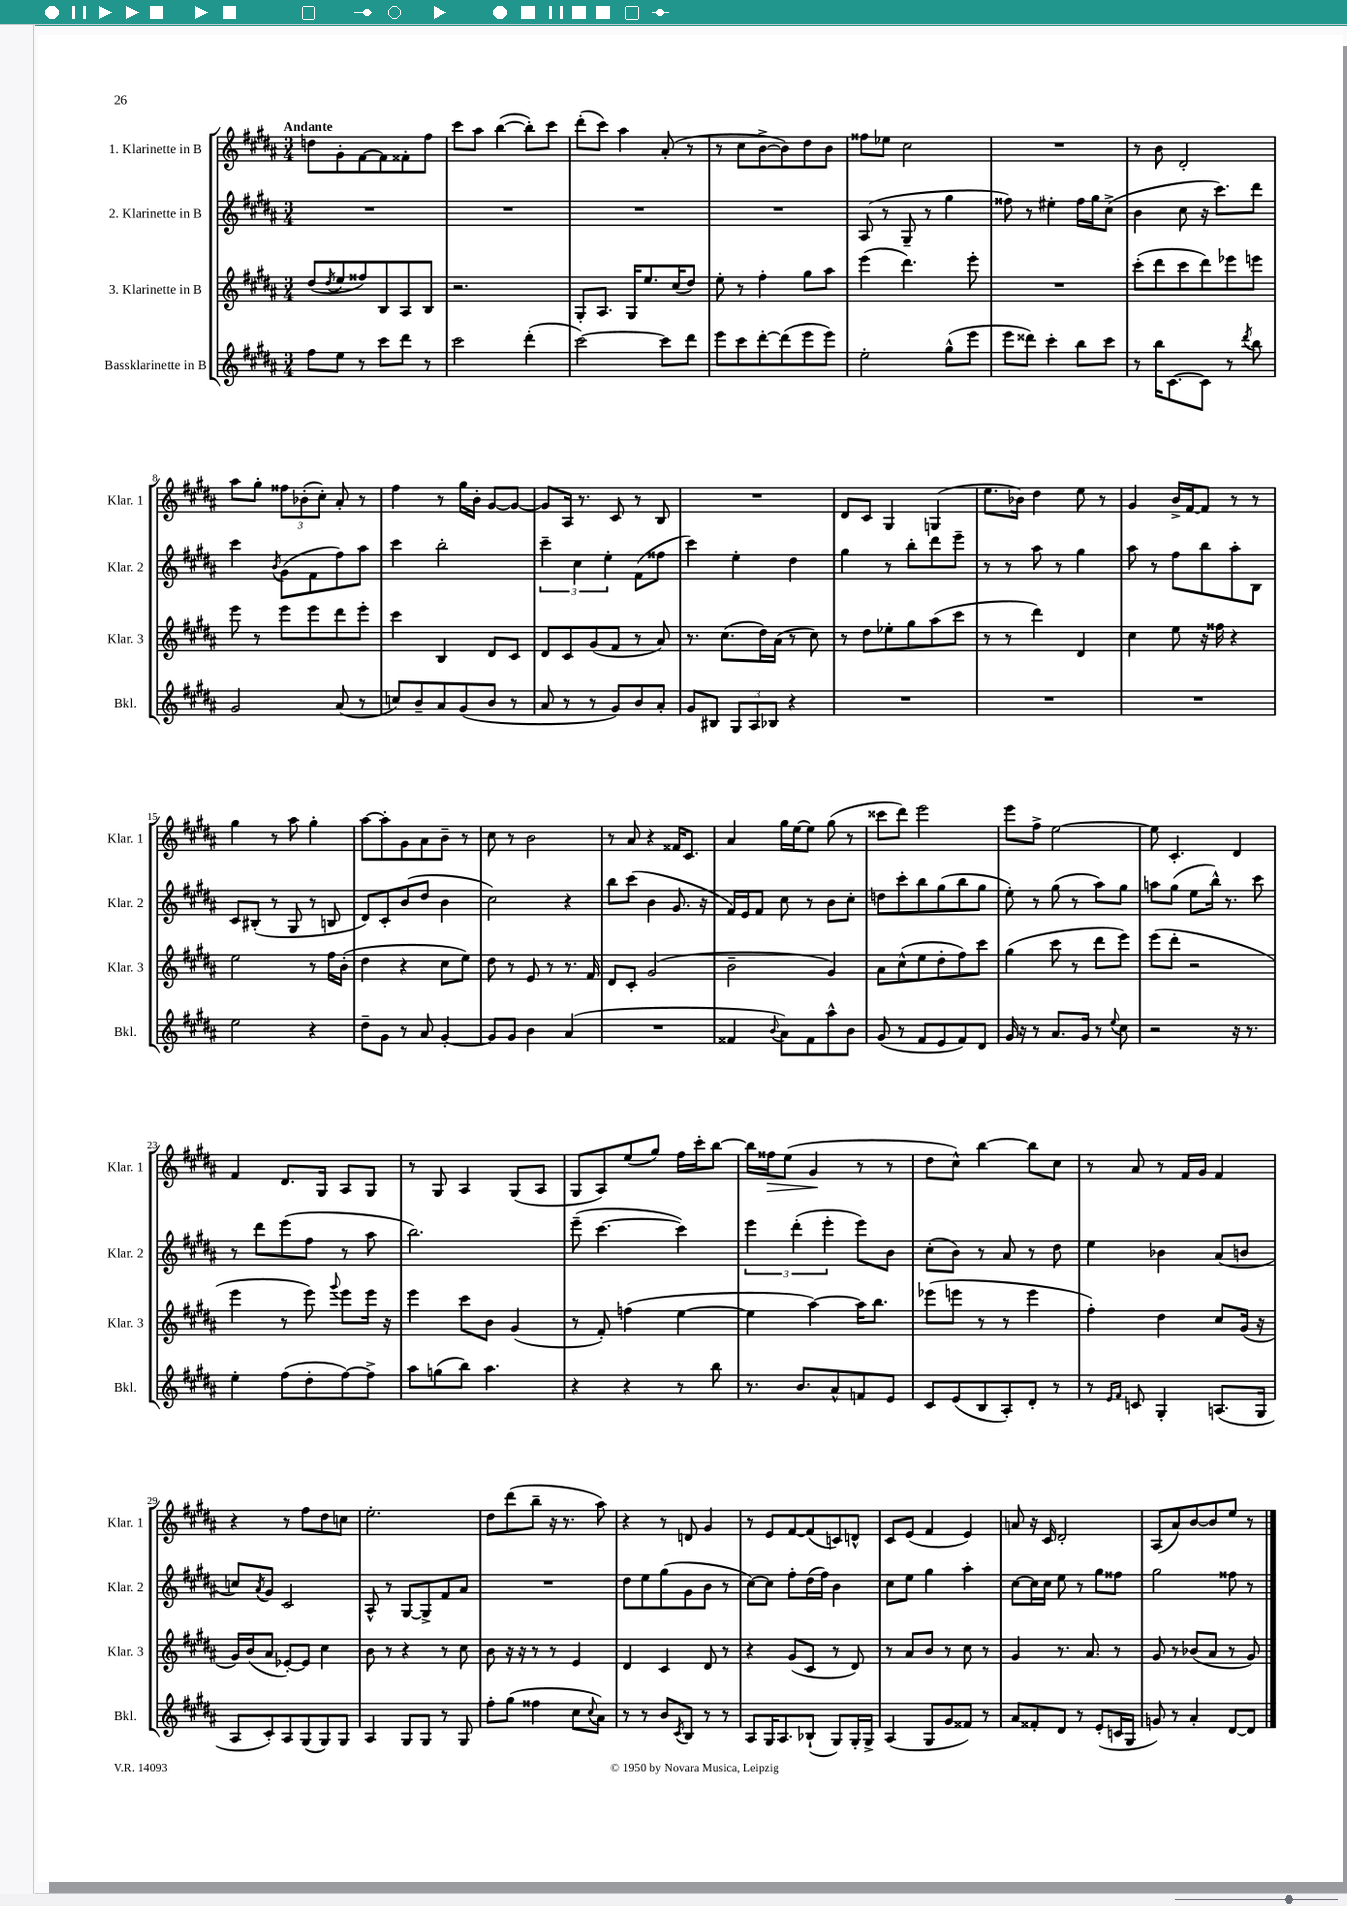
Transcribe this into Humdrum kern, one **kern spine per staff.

**kern	**kern	**kern	**kern	**dynam
*part4	*part3	*part2	*part1	*part1
*staff4	*staff3	*staff2	*staff1	*staff1
*I"Bassklarinette in B	*I"3. Klarinette in B	*I"2. Klarinette in B	*I"1. Klarinette in B	*
*I'Bkl.	*I'Klar. 3	*I'Klar. 2	*I'Klar. 1	*
*clefG2	*clefG2	*clefG2	*clefG2	*
*k[f#c#g#d#a#]	*k[f#c#g#d#a#]	*k[f#c#g#d#a#]	*k[f#c#g#d#a#]	*
*M3/4	*M3/4	*M3/4	*M3/4	*
=1	=1	=1	=1	=1
!	!	!	!LO:TX:a:B:t=Andante	!
8ff#\L	(8dd#/L	2.r	8ddn\L	.
.	8qdd#/	.	.	.
8ee\J	8ee/	.	8g#'\	.
8r	8ff##X/)	.	[8f#\	.
8ccc#\L	8B/	.	8f#\]	.
8ddd#\J	8A#/	.	8f##X'\	.
8r	8B/J	.	8ff#\J	.
=2	=2	=2	=2	=2
2ccc#\	2.r	2.r	8ccc#\L	.
.	.	.	8aa#\J	.
.	.	.	([4bb\	.
(4ddd#'\	.	.	8bb'\L])	.
.	.	.	8ccc#\J	.
=3	=3	=3	=3	=3
[2ccc#\)	8G#'/L	2.r	(8ddd#'\L	.
.	8.A#/J	.	8ccc#\J)	.
.	.	.	4aa#\	.
.	16G#/KL	.	.	.
.	8.ee/	.	.	.
8ccc#\L]	.	.	(8a#'/	.
.	(16cc#/K	.	.	.
8ddd#\J	8dd#/J)	.	8r	.
=4	=4	=4	=4	=4
8eee\L	8ee'\	2.r	8r	.
8ccc#\	8r	.	8cc#\L	.
[8ddd#'\	4ff#'\	.	[8b^\	.
(8ddd#\]	.	.	8b\])	.
8eee\	8gg#\L	.	8dd#\	.
8eee\J)	8aa#\J	.	8b\J	.
=5	=5	=5	=5	=5
2ee'\	(4eee\	(8A#/	8ff##X\L	.
.	.	8r	8ee-X\J	.
.	4.ddd#\)	8G#~/	2cc#\	.
.	.	8r	.	.
(8gg#^^\L	.	4gg#\	.	.
8eee\J	8eee'\	.	.	.
=6	=6	=6	=6	=6
8eee\L	2.r	8ff##X\)	2.r	.
8ddd##X\J)	.	8r	.	.
4ccc#'\	.	4ee#X'\	.	.
8bb\L	.	16ff##\LL	.	.
.	.	16gg#\J	.	.
8ccc#\J	.	(8cc#^\J	.	.
=7	=7	=7	=7	=7
8r	(8ccc#'\L	4b\	8r	.
16bb\KL	8ddd#\	.	8b\	.
[8.c#\	.	.	.	.
.	8ccc#\	8cc#\	2d#'/	.
8c#\J]	8ddd#\)	16r	.	.
.	.	8.ccc#\L)	.	.
8r	8eee-X\	.	.	.
8qddd#/	.	.	.	.
8bb\	8eeen\J	8ddd#\J	.	.
!!LO:LB:g=z
=8	=8	=8	=8	=8
2g#/	8eee\	4ccc#\	8aa#\L	.
.	8r	.	8gg#'\J	.
.	.	8qb/	.	.
.	8eee\L	(8g#\L	12ff##X\L	.
.	.	.	(12b-X'\	.
.	8eee\	8f#\	.	.
.	.	.	12cc#'\J)	.
(8a#/	8ddd#\	8ff#\)	8a#'/	.
8r	8eee'\J	8aa#\J	8r	.
=9	=9	=9	=9	=9
8ccn/L)	4ccc#\	4ccc#\	4ff#\	.
8b~/	.	.	.	.
8a#/	4B/	2bb'\	8r	.
(8g#/	.	.	16gg#\LL	.
.	.	.	16b'\JJ	.
8b/J	8d#/L	.	[8g#/L	.
8r	8c#/J	.	8g#/J_	.
=10	=10	=10	=10	=10
8a#/	8d#/L	6ccc#~\	8g#/L]	.
8r	8c#/	.	16A#/Jk	.
.	.	6cc#\	.	.
.	.	.	8.r	.
8r	(8g#/	.	.	.
.	.	6ee'\	.	.
8g#/L)	8f#/J	.	8c#/	.
8b/	8r	(8f#\L	8r	.
8a#'/J	8a#/)	8ff##X\J	8B/	.
=11	=11	=11	=11	=11
8g#/L	8.r	4ccc#\)	2.r	.
8B#X/J	.	.	.	.
.	(8.cc#\L	.	.	.
12G#/L	.	4ee'\	.	.
12A#/	.	.	.	.
.	16dd#\L)	.	.	.
12B-X/J	.	.	.	.
.	(16a#\JJ	.	.	.
4r	8r	4dd#\	.	.
.	8cc#\)	.	.	.
=12	=12	=12	=12	=12
2.r	8r	4gg#\	8d#/L	.
.	8dd#\L	.	8c#/J	.
.	8ee-X'\	8r	4G#/	.
.	8gg#\	8bb'\L	.	.
.	(8aa#\	8ddd#\	(4Gn/	.
.	8ccc#\J	8eee~\J	.	.
=13	=13	=13	=13	=13
2.r	8r	8r	8.ee\L	.
.	8r	8r	.	.
.	.	.	16b-X\Jk)	.
.	4ddd#\)	8aa#\	4dd#\	.
.	.	8r	.	.
.	4d#/	4gg#\	8ee\	.
.	.	.	8r	.
=14	=14	=14	=14	=14
2.r	4cc#\	8aa#\	4g#/	.
.	.	8r	.	.
.	8ee\	8ff#\L	16b^/LL	.
.	.	.	[16f#/J	.
.	16r	8bb\	8f#/J]	.
.	16ff##X\	.	.	.
.	4r	8aa#'\	8r	.
.	.	8B\J	8r	.
!!LO:LB:g=z
=15	=15	=15	=15	=15
2ee\	2ee\	8c#/L	4gg#\	.
.	.	(8B#X'/J	.	.
.	.	8r	8r	.
.	.	8G#/	8aa#\	.
4r	8r	8r	4gg#'\	.
.	16ff#\LL	8Bn/	.	.
.	(16b'\JJ	.	.	.
=16	=16	=16	=16	=16
8dd#~\L	4dd#\	8d#/L)	[8aa#\L	.
8g#\J	.	8c#'/	8aa#'\]	.
8r	4r	(8b/	8g#\	.
8a#/	.	8dd#/J	8a#\	.
[4g#'/	8cc#\L	4b\	8b~\J	.
.	8ee\J)	.	8r	.
=17	=17	=17	=17	=17
8g#/L]	8dd#\	2cc#\)	8cc#\	.
8g#/J	8r	.	8r	.
4b\	8e/	.	2b\	.
.	8r	.	.	.
(4a#/	8.r	4r	.	.
.	16f#/	.	.	.
=18	=18	=18	=18	=18
2.r	8d#/L	8bb\L	8r	.
.	8c#'/J	(8ccc#\J	8a#/	.
.	(2g#/	4b\	4r	.
.	.	8.g#/	16f##X/KL	.
.	.	.	8.c#/J	.
.	.	16r	.	.
=19	=19	=19	=19	=19
4f##X/	2b~\	16f#/LL)	4a#/	.
.	.	16e/J	.	.
.	.	8f#/J	.	.
8qqb/	.	.	.	.
8a#\L)	.	8cc#\	16gg#\LL	.
.	.	.	[16ee\J	.
8f##\	.	8r	8ee\J]	.
8aa#^^\	4g#/)	8b\L	(8gg#\	.
8b\J	.	8cc#'\J	8r	.
=20	=20	=20	=20	=20
(8g#/	8a#\L	8ddn\L	8ccc##X\L	.
8r	(8cc#^^\	8ccc#'\	8ddd#\J)	.
8f#/L	8ee\	8bb\	2eee\	.
8e/	8dd#'\	(8gg#\	.	.
8f#/)	8ff#\)	8bb\	.	.
8d#/J	8ccc#\J	8gg#\J	.	.
=21	=21	=21	=21	=21
16g#/	(4gg#\	8ee'\)	8eee\L	.
16r	.	.	.	.
8r	.	8r	8ff#^\J	.
8.a#/L	8ccc#\	(8gg#\	[2ee\	.
.	8r	8r	.	.
16g#/Jk	.	.	.	.
8r	8ddd#\L	8aa#\L)	.	.
8qqee/	.	.	.	.
8cc#\	8eee\J)	8gg#\J	.	.
=22	=22	=22	=22	=22
2r	(8eee\L	8aan\L	8ee\]	.
.	8ddd#'\J	(8gg#\J	4.c#'/	.
.	2r	8ee\L	.	.
.	.	16bb^^\Jk)	.	.
.	.	8.r	.	.
16r	.	.	4d#/	.
8.r	.	.	.	.
.	.	8ccc#\	.	.
!!LO:LB:g=z
=23	=23	=23	=23	=23
4ee'\	4eee\	8r	4f#/	.
.	.	8ddd#\L	.	.
(8ff#\L	8r	(8eee\	8.d#/L	.
8dd#'\	8eee\)	8ff#\J	.	.
.	.	.	16G#/Jk	.
.	8qqggg#/	.	.	.
[8ff#\)	8eee\L	8r	8A#/L	.
8ff#^\J]	16eee\Jk	8aa#\	8G#/J	.
.	16r	.	.	.
=24	=24	=24	=24	=24
8aa#\L	4eee\	2.bb\)	8r	.
(8ggn\	.	.	8G#/	.
8bb\J)	8ccc#\L	.	4A#/	.
4.aa#\	8b\J	.	.	.
.	(4g#/	.	(8G#/L	.
.	.	.	8A#/J	.
=25	=25	=25	=25	=25
4r	8r	(8eee~\	8G#/L	.
.	8f#'/)	[4.ccc#\	8A#/)	.
4r	(4ffn\	.	(8ee/	.
.	.	.	8gg#/J)	.
8r	[4ee\	4ccc#\])	16ff#\LL	.
.	.	.	16ccc#'\J	.
8bb\	.	.	[8bb\J	.
=26	=26	=26	=26	=26
8.r	4ee\]	6eee\	16bb\LL]	.
!	!	!	!	!LO:HP:b
.	.	.	16ff##X\J	>
.	.	.	(8ee\J	.
.	.	(6ddd#'\	.	.
8.b/L	.	.	.	.
.	[4aa#\)	.	4g#/	.
.	.	6eee'\	.	.
8a#^^/	.	.	.	.
8fn/	16aa#\KL]	8eee\L)	8r	]
.	8.bb\J	.	.	.
8e/J	.	8b\J	8r	.
=27	=27	=27	=27	=27
8c#/L	(8eee-X\L	(8cc#'\L	8dd#\L	.
(8e/	8eeen\J	8b\J)	8cc#^^\J)	.
8B/	8r	8r	[4bb\	.
8A#'/)	8r	8a#/	.	.
8d#'/J	4eee\	8r	8bb\L]	.
8r	.	8dd#\	8cc#\J	.
=28	=28	=28	=28	=28
8r	4ff#'\)	4ee\	8r	.
16qqe/LL	.	.	.	.
16qqf#/JJ	.	.	.	.
8cn/	.	.	8a#/	.
4G#'/	4dd#\	4b-X\	8r	.
.	.	.	16f#/LL	.
.	.	.	16g#/JJ	.
(8.An/L	8cc#/L	(8a#/L	4f#/	.
.	(16g#/Jk	8bn/J	.	.
16G#/Jk	16r	.	.	.
!!LO:LB:g=z
=29	=29	=29	=29	=29
8A#/L	16g#/LL)	8ccn/L)	4r	.
.	(16b/J	.	.	.
.	.	8qa#/	.	.
8c#'/)	8a#/J	8g#/J	.	.
8A#/	[8e-X'/L)	2c#/	8r	.
(8G#/	8e-/J]	.	8ff#\L	.
8G#/)	4cc#\	.	8dd#\	.
8G#/J	.	.	8ccn\J	.
=30	=30	=30	=30	=30
4A#/	8b\	8A#^^/	2.ee'\	.
.	8r	8r	.	.
8G#/L	4r	[8G#/L	.	.
8G#/J	.	8G#^/]	.	.
8r	8r	8f#/	.	.
8G#/	8cc#\	8a#/J	.	.
=31	=31	=31	=31	=31
8ff#'\L	8b\	2.r	8dd#\L	.
(8gg#\J	16r	.	(8ddd#\	.
.	16r	.	.	.
4ff##X\	8r	.	8bb~\J	.
.	8r	.	16r	.
.	.	.	8.r	.
8cc#\L	4e/	.	.	.
8qqcc#/	.	.	.	.
8a#\J)	.	.	8aa#\)	.
=32	=32	=32	=32	=32
8r	4d#/	8dd#\L	4r	.
8r	.	8ee\	.	.
8b/L	4c#/	(8gg#\	8r	.
8qc#/	.	.	.	.
8B/J	.	8g#\	8dn/	.
8r	8d#/	8b\J	4g#/	.
8r	8r	8r	.	.
=33	=33	=33	=33	=33
8A#/L	4r	[8cc#\L)	8r	.
16G#/K	.	8cc#\J]	8e/L	.
8.A#/	.	.	.	.
.	(8g#/L	8ff#'\L	[8f#/	.
(8B-X`/J	8c#/J	(16dd#\L	(8f#/]	.
.	.	16ff#\JJ)	.	.
8G#/L)	8r	4b\	8cn/)	.
16G#'/L	8d#/)	.	8dn^^/J	.
16G#^/JJ	.	.	.	.
=34	=34	=34	=34	=34
(4A#/	8r	8cc#\L	8c#/L	.
.	8a#/L	8ee\J	(8e/J	.
8G#/L	8b/J	4gg#\	4f#/	.
8g#/	8r	.	.	.
8f##X/J)	8cc#\	4aa#'\	4e/)	.
8r	8r	.	.	.
=35	=35	=35	=35	=35
8a#/L	4g#/	[8cc#\L	8an/	.
8f##X'/	.	16cc#\L]	16r	.
.	.	16cc#\JJ	16c#/	.
8d#/J	8.r	8ee\	2d#'/	.
8r	.	8r	.	.
.	8.a#/	.	.	.
(8e'/L	.	8gg#\L	.	.
16cn/L	8r	8ff##X\J	.	.
16G#/JJ	.	.	.	.
=36	=36	=36	=36	=36
8gn/)	8g#/	2gg#\	(8A#/L	.
8r	8r	.	8a#/)	.
4a#'/	(8b-X/L	.	[8b/	.
.	8a#/J	.	8b/]	.
[8d#/L	8r	8ff##X\	8ee/J	.
8d#/J]	8g#/)	8r	8r	.
==	==	==	==	==
*-	*-	*-	*-	*-
